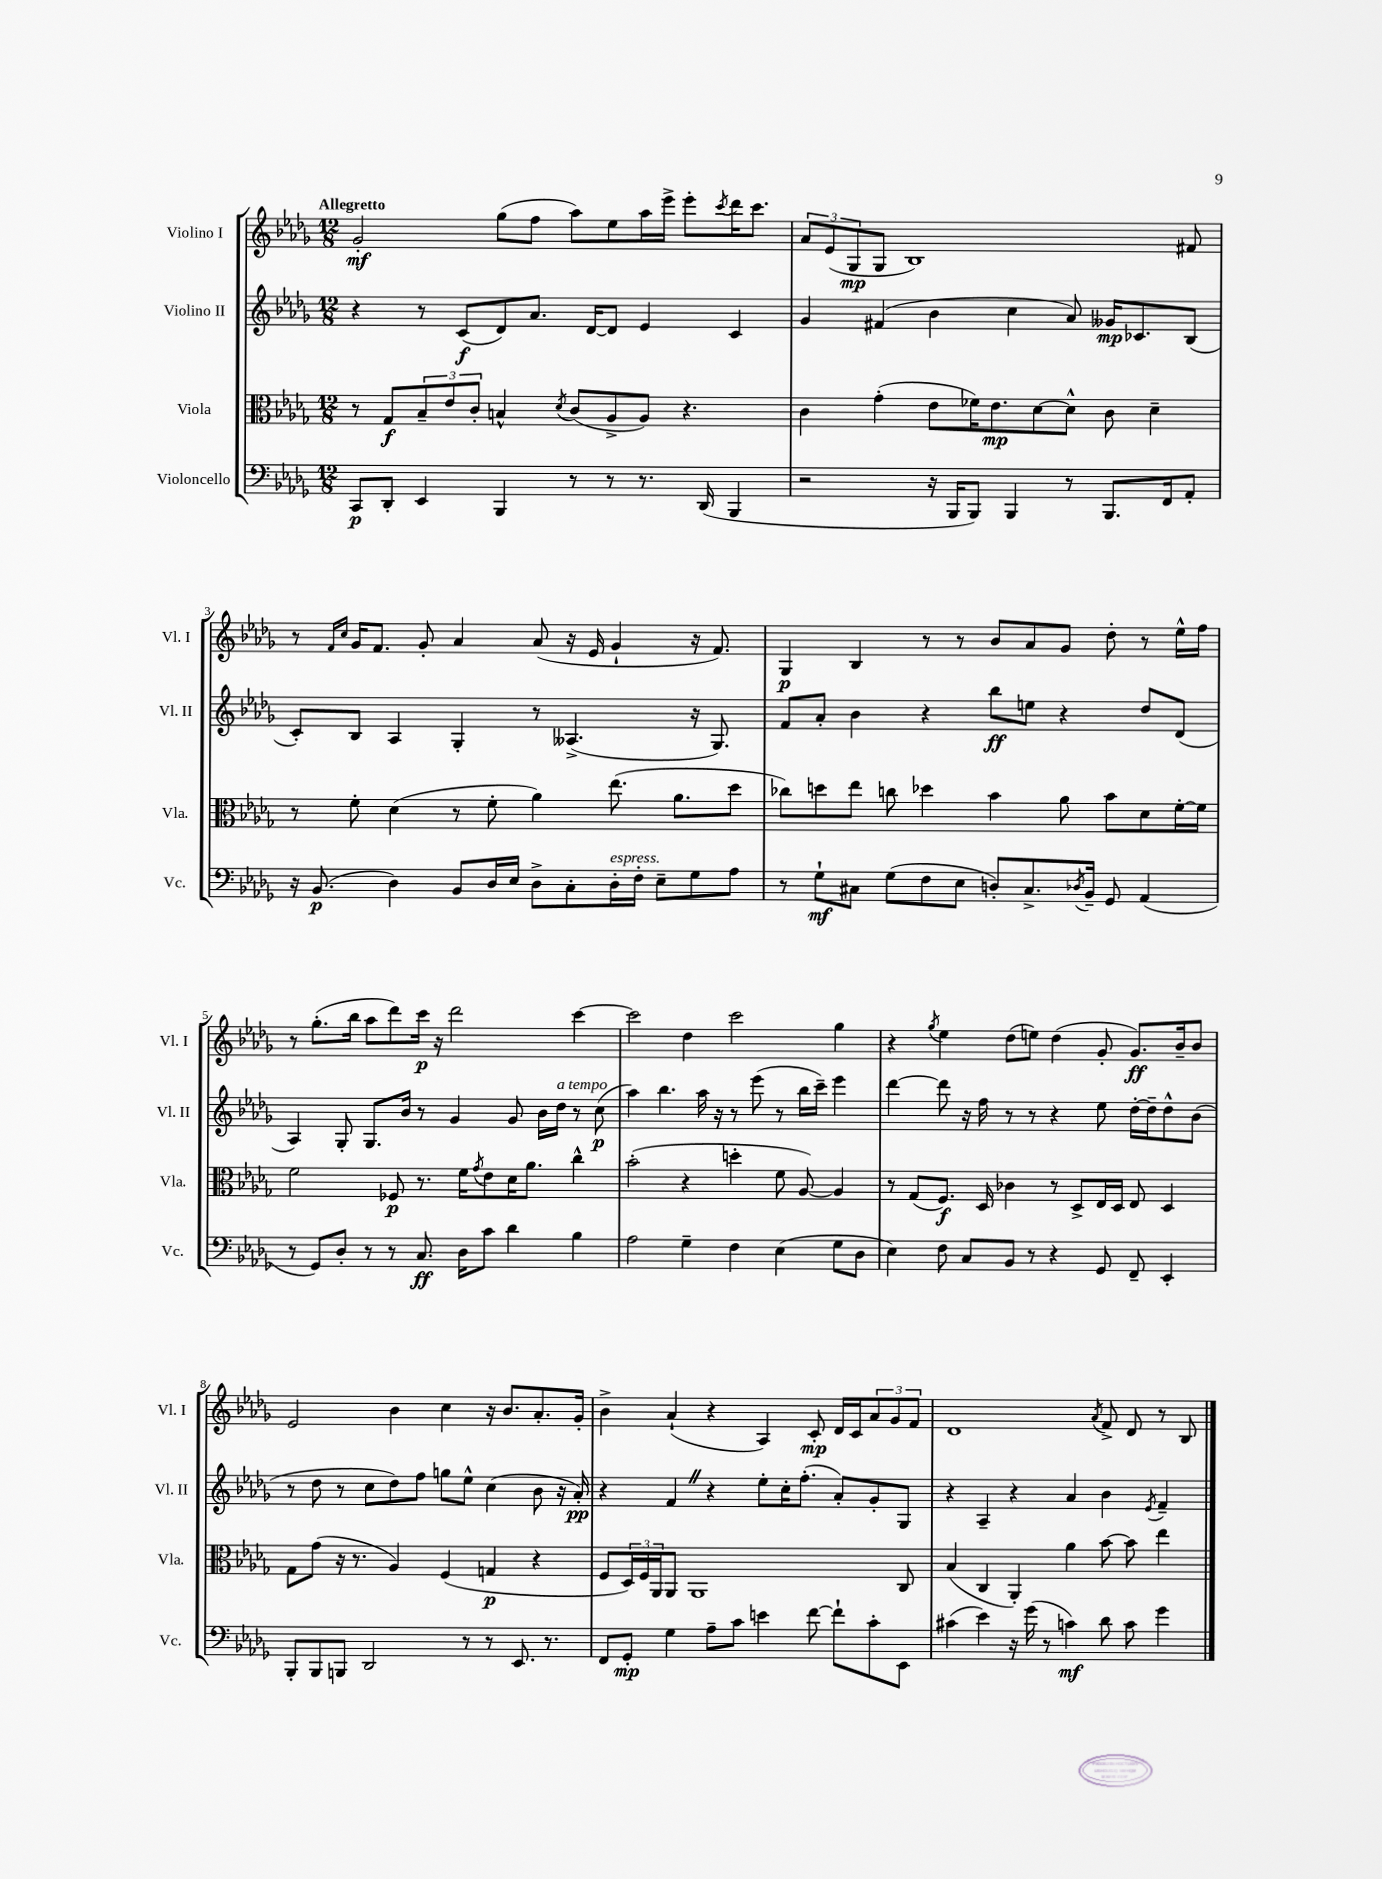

**kern	**kern	**kern	**kern
*staff4	*staff3	*staff2	*staff1
*clefF4	*clefC3	*clefG2	*clefG2
*k[b-e-a-d-g-]	*k[b-e-a-d-g-]	*k[b-e-a-d-g-]	*k[b-e-a-d-g-]
*M12/8	*M12/8	*M12/8	*M12/8
8CC/L	8r	4r	2g-'/
8DD-'/J	8G-/L	.	.
4EE-/	12B-~/	8r	.
.	12e-/	.	.
.	.	(8c/L	.
.	12c'/J	.	.
4BBB-/	4B^^/	8d-/)	(8gg-\L
.	.	8.a-/J	8ff\J
.	8qd-/	.	.
8r	(8c/L	.	8aa-\L)
.	.	[16d-/LK	.
8r	8A-^/	8d-/]J	8ee-\
8.r	8A-/J)	4e-/	16aa-\L
.	.	.	16eee-^\JJ
.	4.r	.	8eee-'\L
(16DD-/	.	.	.
.	.	.	8qccc/
4BBB-/	.	4c/	16ddd-\K
.	.	.	8.ccc\J
=	=	=	=
2r	4c\	4g-/	12a-/L
.	.	.	(12e-/
.	.	.	12G-/
.	(4g-'\	(4f#/	8G-/J
.	.	.	1B-)
16r	8e-\L	4b-\	.
16BBB-/LK	.	.	.
8BBB-/J)	16f-\K)	.	.
.	8.e-\	.	.
4BBB-/	.	4cc\	.
.	[8d-\	.	.
8r	8d-^^\]J	8a-/)	.
8.BBB-/L	8c\	16g--/LK	.
.	.	8.c-/	.
.	4d-~\	.	.
16FF/k	.	.	.
8AA-'/J	.	(8B-/J	8f#/
=	=	=	=
16r	8r	8c'/L)	8r
(8.BB-/	.	.	.
.	.	.	16qqf/LL
.	.	.	16qqcc/JJ
.	8f'\	8B-/J	16g-/LK
.	.	.	8.f/J
4D-\)	(4d-\	4A-/	.
.	.	.	8g-'/
8BB-/L	8r	4G-'/	4a-/
16D-/L	8f'\	.	.
16E-/JJ	.	.	.
8D-^\L	4a-\)	8r	(8a-/
8C'\	.	(4.A--^/	16r
.	.	.	16e-/
16D-'\L	(8.ee-\	.	4g-`/
16F'\JJ	.	.	.
8E-~\L	.	.	.
.	8.a-\L	.	.
8G-\	.	16r	16r
.	.	8.G-/)	8.f/)
8A-\J	8dd-\J	.	.
=	=	=	=
8r	8cc-\L)	8f/L	4G-/
8G-`\L	8dd\	8a-'/J	.
8C#\J	8ee-\J	4b-\	4B-/
(8G-\L	8cc\	.	.
8F\	4dd-\	4r	8r
8E-\J	.	.	8r
8D'/L)	4b-\	8bb-\L	8b-/L
8.C#^/	.	8ee\J	8a-/
.	8a-\	4r	8g-/J
8qD-/	.	.	.
16BB-~/Jk	.	.	.
8GG-/	8b-\L	.	8dd-'\
(4AA-/	8d-\	8dd-/L	8r
.	[16f'\L	(8d-/J	16ee-^^\LL
.	16f\]JJ	.	16ff\JJ
=	=	=	=
8r	2f\	4A-/)	8r
8GG-/L)	.	.	(8.gg-'\L
8D-'/J	.	8G-'/	.
.	.	.	16bb-\Jk
8r	.	8.G-/L	8aa-\L
8r	8F-/	.	8ddd-\)
.	.	16b-/Jk	.
8.C/	8.r	8r	16ccc\Jk
.	.	.	16r
.	.	4g-/	2ddd-\
16D-\LK	16f\LK	.	.
.	8qg-/	.	.
8c\J	8e-\	.	.
4d-\	16d-\K	8g-/	.
.	8.a-\J	.	.
.	.	16b-\LL	.
.	.	16dd-\JJ	.
4B-\	4cc^^\	8r	[4ccc\
.	.	(8cc\	.
=	=	=	=
2A-\	(2b-'\	4aa-\)	2ccc\]
.	.	4.bb-\	.
4G-~\	4r	.	4dd-\
.	.	16aa-\	.
.	.	16r	.
4F\	4dd'\	8r	2ccc\
.	.	(8eee-\	.
(4E-\	8f\	8r	.
.	[8A-/)	16bb-\LL	.
.	.	16ccc~\JJ)	.
8G-\L	4A-/]	4eee-\	4gg-\
8D-\J	.	.	.
=	=	=	=
4E-\)	8r	[4ddd-\	4r
.	(8G-/L	.	.
.	.	.	8qgg-/
8F\	8.F/J)	8ddd-\]	4ee-\
8C/L	.	16r	.
.	16D-/	16ff\	.
8BB-/J	4c-\	8r	(8dd-\L
8r	.	8r	8ee\J)
4r	8r	4r	(4dd-\
.	8D-^/L	.	.
8GG-/	16E-/L	8ee-\	8g-'/
.	16D-/JJ	.	.
8FF~/	8E-/	[16dd-'\LL	8.g-/L)
.	.	16dd-~\]J	.
4EE-'/	4D-/	8dd-^^\	.
.	.	.	16b-~/k
.	.	(8b-\J	8b-/J
=	=	=	=
8BBB-'/L	8G-\L	8r	2e-/
8BBB-/	(8g-\J	8dd-\	.
8BBB/J	16r	8r	.
.	8.r	.	.
2DD-/	.	8cc\L	.
.	4A-/)	8dd-\)	4b-\
.	.	8ff\J	.
.	(4F/	8gg\L	4cc\
8r	.	8ee-^^\J	.
8r	4G/	(4cc\	16r
.	.	.	8.b-/L
8.EE-/	.	.	.
.	4r	8b-\	8.a-'/
8.r	.	.	.
.	.	16r	.
.	.	16a-'/)	16g-'/Jk
=	=	=	=
8FF/L	8F/L	4r	4b-^\
8GG-'/J	24D-/L)	.	.
.	24F/	.	.
.	24AA-/J	.	.
4G-\	8AA-/J	4f/	(4a-`/
.	1AA-	.	.
8A-~\L	.	4r	4r
8c\J	.	.	.
4e\	.	8ee-'\L	4A-/)
.	.	16cc'\K	.
.	.	(8.ff'\J	.
[8f\	.	.	8c'/
8f`\]L	.	8a-'/L)	16d-/LL
.	.	.	16c/J
8c'\	.	8g-'/	12a-/
.	.	.	12g-/
8EE-\J	8C/	8G-/J	.
.	.	.	12f/J
=	=	=	=
(4c#\	(4B-/	4r	1d-
4e-\)	4C/	4A-~/	.
16r	4AA-'/)	4r	.
(16g-\	.	.	.
8r	.	.	.
4c\)	4a-\	4a-/	.
.	.	.	8qa-/
8d-\	[8b-\	4b-\	8f^/
8c\	8b-\]	.	8d-/
.	.	8qe-/	.
4g-\	4ee-\	4f~/	8r
.	.	.	8B-/
==	==	==	==
*-	*-	*-	*-
